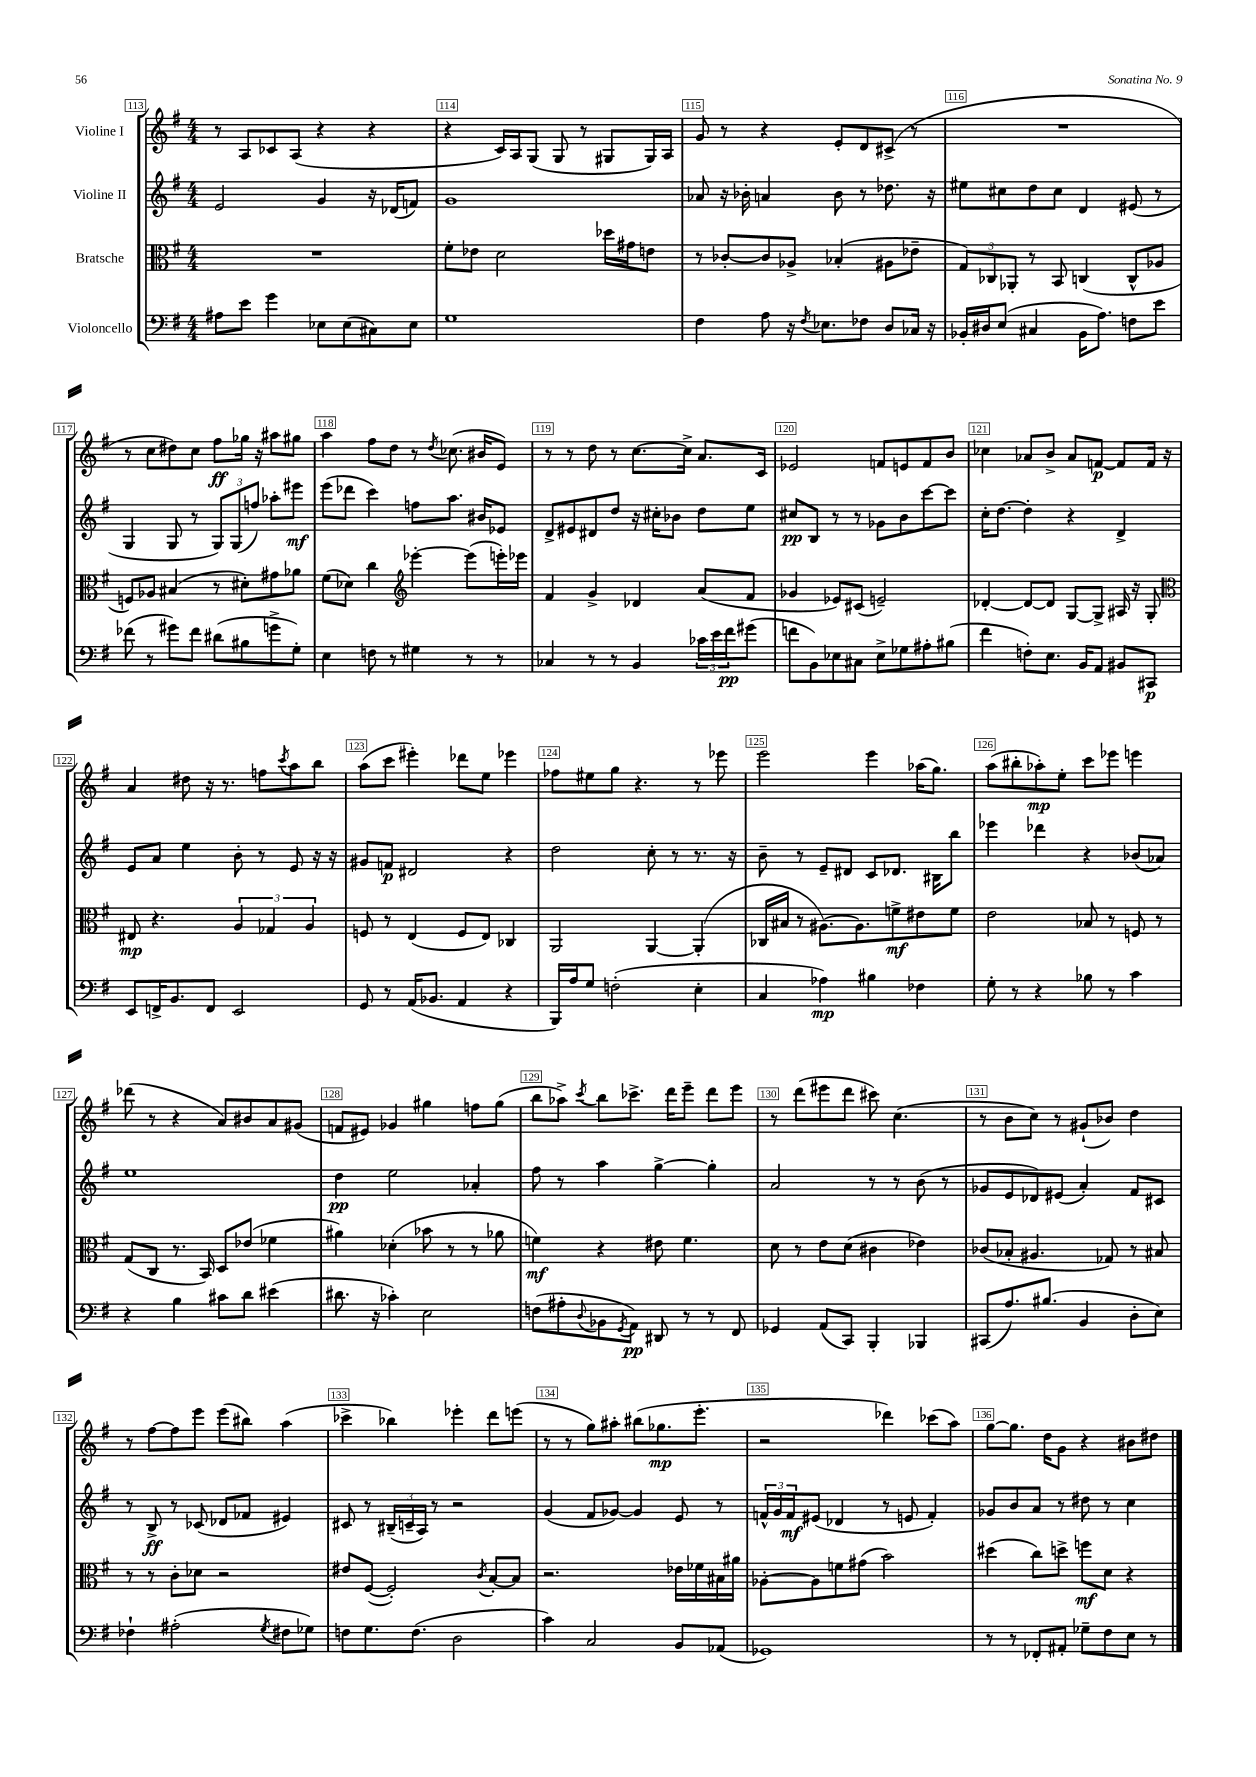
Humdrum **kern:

**kern	**dynam	**kern	**dynam	**kern	**dynam	**kern	**dynam
*part4	*part4	*part3	*part3	*part2	*part2	*part1	*part1
*staff4	*staff4	*staff3	*staff3	*staff2	*staff2	*staff1	*staff1
*I"Violoncello	*	*I"Bratsche	*	*I"Violine II	*	*I"Violine I	*
*clefF4	*	*clefC3	*	*clefG2	*	*clefG2	*
*k[f#]	*	*k[f#]	*	*k[f#]	*	*k[f#]	*
*M4/4	*	*M4/4	*	*M4/4	*	*M4/4	*
=113	=113	=113	=113	=113	=113	=113	=113
8A#X\L	.	1r	.	2e/	.	8r	.
8e\J	.	.	.	.	.	8A/L	.
4g\	.	.	.	.	.	8c-X/	.
.	.	.	.	.	.	(8A/J	.
8E-X\L	.	.	.	4g/	.	4r	.
(8E-\	.	.	.	.	.	.	.
8C#X\)	.	.	.	16r	.	4r	.
.	.	.	.	(16d-X/KL	.	.	.
8E-\J	.	.	.	8fn/J)	.	.	.
=114	=114	=114	=114	=114	=114	=114	=114
1G	.	8f#'\L	.	1g	.	4r	.
.	.	8e-X\J	.	.	.	.	.
.	.	2d\	.	.	.	16c/LL)	.
.	.	.	.	.	.	16A/J	.
.	.	.	.	.	.	(8G/J	.
.	.	.	.	.	.	8G/	.
.	.	.	.	.	.	8r	.
.	.	16dd-X\LL	.	.	.	8G#X/L	.
.	.	16g#X\J	.	.	.	.	.
.	.	8en\J	.	.	.	16G#/L)	.
.	.	.	.	.	.	16A/JJ	.
=115	=115	=115	=115	=115	=115	=115	=115
4F#\	.	8r	.	8a-X/	.	8g/	.
.	.	[8c-X'/L	.	16r	.	8r	.
.	.	.	.	16b-X'\	.	.	.
8A\	.	8c-/]	.	4an/	.	4r	.
16r	.	8A-X^/J	.	.	.	.	.
8qF#/	.	.	.	.	.	.	.
8.E-X\L	.	.	.	.	.	.	.
.	.	(4B-X'/	.	8b-\	.	8e'/L	.
8F-X\J	.	.	.	8r	.	8d/	.
8D/L	.	8A#X\L	.	8.dd-X\	.	(8c#X^/J	.
16C-X/Jk	.	8e-X~\J	.	.	.	8r	.
16r	.	.	.	16r	.	.	.
=116	=116	=116	=116	=116	=116	=116	=116
16BB-X'/LL	.	12G/L)	.	8ee#X\L	.	1r	.
16D#X/J	.	.	.	.	.	.	.
.	.	12C-X/	.	.	.	.	.
(8E/J	.	.	.	8cc#X\	.	.	.
.	.	12AA-X'/J	.	.	.	.	.
4C#X/	.	8r	.	8dd\	.	.	.
.	.	8BB/	.	8cc#\J	.	.	.
16BB-\KL	.	(4Cn/	.	4d/	.	.	.
8.A\J)	.	.	.	.	.	.	.
8Fn\L	.	8C^^/L	.	(8e#X/	.	.	.
8e\J	.	8A-X/J	.	8r	.	.	.
!!LO:LB:g=z
=117	=117	=117	=117	=117	=117	=117	=117
(8f-X\	.	8Fn/L)	.	4G/	.	8r	.
8r	.	8A-X/J	.	.	.	8cc\L	.
8g#X\L)	.	(4B#X/	.	8G/	.	8dd#X\)	.
8f-\J	.	.	.	8r	.	8cc\J	.
(8d#X\L	.	8r	.	12G/L)	.	8ff#\L	ff
.	.	.	.	(12G/	.	.	.
8B#X\	.	8d#X'\L)	.	.	.	16gg-X\Jk	.
.	.	.	.	12ffn/J)	.	.	.
.	.	.	.	.	.	16r	.
8gn^\	.	8g#X\	.	8aa-X'\L	.	8aa#X\L	.
8G'\J)	.	8a-X\J	.	8eee#X\J	mf	8gg#X\J	.
=118	=118	=118	=118	=118	=118	=118	=118
4E\	.	(8f#\L	.	(8eee\L	.	4aa\	.
.	.	8d-X\J)	.	8ddd-X\J	.	.	.
8Fn\	.	4cc\	.	4ccc\)	.	8ff#\L	.
8r	.	.	.	.	.	8dd\J	.
*	*	*clefG2	*	*	*	*	*
4G#X\	.	[4eee-X'\	.	8ffn\L	.	8r	.
.	.	.	.	.	.	8qdd/	.
.	.	.	.	8.aa\J	.	(8.cc-X\	.
8r	.	(8eee-\L]	.	.	.	.	.
.	.	.	.	16b#X/KL	.	16b#X/KL	.
8r	.	16eeen'\L)	.	8e-X/J	.	8e/J)	.
.	.	16eee-X\JJ	.	.	.	.	.
=119	=119	=119	=119	=119	=119	=119	=119
4C-X/	.	4f#/	.	8d^/L	.	8r	.
.	.	.	.	8e#X/	.	8r	.
8r	.	4g^/	.	8d#X/	.	8dd\	.
8r	.	.	.	8dd/J	.	8r	.
4BB/	.	4d-X/	.	16r	.	[8.cc\L	.
.	.	.	.	16cc#X'\KL	.	.	.
.	.	.	.	8b-X\J	.	.	.
.	.	.	.	.	.	16cc^\Jk]	.
24c-X\LL	.	(8a/L	.	8dd\L	.	8.a/L	.
24e\	.	.	.	.	.	.	.
24f#\J	pp	.	.	.	.	.	.
(8g#X\J	.	8f#/J	.	8ee\J	.	.	.
.	.	.	.	.	.	16c/Jk	.
=120	=120	=120	=120	=120	=120	=120	=120
8fn\L	.	4g-X/	.	8cc#X/L	pp	2e-X/	.
8BB\)	.	.	.	8B/J	.	.	.
8E-X\	.	8e-X/L)	.	8r	.	.	.
8C#X\J	.	(8c#X/J	.	8r	.	.	.
8E-^\L	.	2en~/)	.	8g-X\L	.	8fn/L	.
8G-X\	.	.	.	8b\	.	8en/	.
8A#X'\	.	.	.	[8ccc\	.	8f/	.
(8B#X\J	.	.	.	8ccc\J]	.	8b/J	.
=121	=121	=121	=121	=121	=121	=121	=121
4f#\	.	[4d-X'/	.	16cc'\KL	.	4cc-X\	.
.	.	.	.	[8.dd\J	.	.	.
8Fn'\L)	.	8d-/L_	.	4dd'\]	.	8a-X/L	.
8.E\J	.	8d-/J]	.	.	.	8b^/J	.
.	.	[8G/L	.	4r	.	8a-/L	.
16BB/KL	.	.	.	.	.	.	.
8AA/J	.	8G^/J]	.	.	.	[8fn/J	p
8BB#X/L	.	16A#X/	.	4d^/	.	8f/L]	.
.	.	16r	.	.	.	.	.
8CC#X/J	p	8G'/	.	.	.	16f/Jk	.
.	.	.	.	.	.	16r	.
!!LO:LB:g=z
=122	=122	=122	=122	=122	=122	=122	=122
*	*	*clefC3	*	*	*	*	*
8EE/L	.	8E#X/	mp	8e/L	.	4a/	.
16FFn^/K	.	4.r	.	8a/J	.	.	.
8.BB/	.	.	.	.	.	.	.
.	.	.	.	4ee\	.	8dd#X\	.
8FF/J	.	.	.	.	.	16r	.
.	.	.	.	.	.	8.r	.
2EE/	.	6A/	.	8b'\	.	.	.
.	.	.	.	8r	.	8ffn\L	.
.	.	6G-X/	.	.	.	.	.
.	.	.	.	.	.	8qccc/	.
.	.	.	.	8e/	.	8aa\	.
.	.	6A/	.	.	.	.	.
.	.	.	.	16r	.	8bb\J	.
.	.	.	.	16r	.	.	.
=123	=123	=123	=123	=123	=123	=123	=123
8GG/	.	8Fn/	.	8g#X/L	.	(8aa\L	.
8r	.	8r	.	8fn/J	p	8ccc\J	.
(16AA/KL	.	(4E/	.	2d#X/	.	4eee#X'\)	.
8.BB-X/J	.	.	.	.	.	.	.
4AA/	.	8F/L	.	.	.	8ddd-X\L	.
.	.	8E/J)	.	.	.	8ee\J	.
4r	.	4C-X/	.	4r	.	4eee-X\	.
=124	=124	=124	=124	=124	=124	=124	=124
16BBB/LL)	.	2AA/	.	2dd\	.	8ff-X\L	.
16A/J	.	.	.	.	.	.	.
8G/J	.	.	.	.	.	8ee#X\	.
(2Fn'\	.	.	.	.	.	8gg\J	.
.	.	.	.	.	.	4.r	.
.	.	[4AA/	.	8cc'\	.	.	.
.	.	.	.	8r	.	.	.
4E'\	.	(4AA'/]	.	8.r	.	8r	.
.	.	.	.	.	.	8eee-X\	.
.	.	.	.	16r	.	.	.
=125	=125	=125	=125	=125	=125	=125	=125
4C/	.	16C-X/LL	.	8b~\	.	2eee\	.
.	.	16B#X/JJ	.	.	.	.	.
.	.	8r	.	8r	.	.	.
4A-X\)	mp	[8.A#X\L)	.	8e~/L	.	.	.
.	.	.	.	8d#X/J	.	.	.
.	.	8.A#\]	.	.	.	.	.
4B#X\	.	.	.	8c/L	.	4eee\	.
.	.	8fn^\	mf	8.d-X/J	.	.	.
4F-X\	.	8e#X\	.	.	.	(16aa-X\KL	.
.	.	.	.	16B#X\KL	.	8.gg\J)	.
.	.	8f\J	.	8bb\J	.	.	.
=126	=126	=126	=126	=126	=126	=126	=126
8G'\	.	2e\	.	4eee-X\	.	(8aa\L	.
8r	.	.	.	.	.	8bb#X'\	.
4r	.	.	.	4ddd-X\	.	8aa-X'\)	mp
.	.	.	.	.	.	8ee'\J	.
8B-X\	.	8B-X/	.	4r	.	8ccc\L	.
8r	.	8r	.	.	.	8eee-X\J	.
4c\	.	8Fn/	.	(8b-X/L	.	4eeen\	.
.	.	8r	.	8a-X/J)	.	.	.
!!LO:LB:g=z
=127	=127	=127	=127	=127	=127	=127	=127
4r	.	(8G/L	.	1ee	.	(8ddd-X\	.
.	.	8C/J	.	.	.	8r	.
4B\	.	8.r	.	.	.	4r	.
.	.	16BB/)	.	.	.	.	.
8c#X\L	.	8D/L	.	.	.	8a/L)	.
8d\J	.	(8e-X/J	.	.	.	8b#X/	.
(4e#X\	.	4f-X\	.	.	.	8a/	.
.	.	.	.	.	.	(8g#X/J	.
=128	=128	=128	=128	=128	=128	=128	=128
8.d#X\	.	4a#X\)	.	4dd\	pp	8fn/L	.
.	.	.	.	.	.	8e#X/J)	.
16r	.	.	.	.	.	.	.
4c-X'\)	.	(4d-X'\	.	2ee\	.	4g-X/	.
2E\	.	8b-X\	.	.	.	4gg#X\	.
.	.	8r	.	.	.	.	.
.	.	8r	.	4a-X'/	.	8ffn\L	.
.	.	8a-X\	.	.	.	(8gg#\J	.
=129	=129	=129	=129	=129	=129	=129	=129
(8Fn\L	.	4fn\)	mf	8ff#\	.	8bb\L	.
8A#X'\	.	.	.	8r	.	8aa-X^\J)	.
8qqD/	.	.	.	.	.	8qccc/	.
8BB-X\	.	4r	.	4aa\	.	8bb\L	.
8qGG/	.	.	.	.	.	.	.
8AA\J)	pp	.	.	.	.	8.ccc-X^\J	.
8DD#X/	.	8e#X\	.	[4gg^\	.	.	.
.	.	.	.	.	.	16ddd\KL	.
8r	.	4.f\	.	.	.	8eee~\J	.
8r	.	.	.	4gg'\]	.	8ddd\L	.
8FF#/	.	.	.	.	.	8eee\J	.
=130	=130	=130	=130	=130	=130	=130	=130
4GG-X/	.	8d\	.	2a/	.	8r	.
.	.	8r	.	.	.	(8ddd\L	.
(8AA/L	.	8e\L	.	.	.	8eee#X\	.
8CC/J)	.	(8d\J	.	.	.	8ddd\J	.
4BBB'/	.	4c#X\	.	8r	.	8ccc#X\)	.
.	.	.	.	8r	.	(4.cc\	.
4BBB-X/	.	4e-X\)	.	(8b\	.	.	.
.	.	.	.	8r	.	.	.
=131	=131	=131	=131	=131	=131	=131	=131
(8CC#X/L	.	(8c-X/L	.	8g-X/L	.	8r	.
8.A/)	.	8B-X'/J	.	8e/	.	8b\L	.
.	.	4.A#X/	.	8d-X/)	.	8cc\J)	.
(8.B#X/J	.	.	.	.	.	.	.
.	.	.	.	(8e#X/J	.	8r	.
4BB/	.	.	.	4a'/)	.	(8g#X`/L	.
.	.	8G-X/)	.	.	.	8b-X/J)	.
8D'\L	.	8r	.	8f#/L	.	4dd\	.
8E\J)	.	8B#X/	.	8c#X/J	.	.	.
!!LO:LB:g=z
=132	=132	=132	=132	=132	=132	=132	=132
4F-X`\	.	8r	.	8r	.	8r	.
.	.	8r	.	8B^/	ff	[8ff#\L	.
(2A#X'\	.	8c'\L	.	8r	.	8ff#\]	.
.	.	8d-X\J	.	(8c-X/	.	8eee\J	.
.	.	2r	.	8d-X/L	.	(8eee\L	.
.	.	.	.	8f-X/J	.	8bb#X\J)	.
8qG/	.	.	.	.	.	.	.
8F#X\L	.	.	.	4e#X/)	.	(4aa\	.
8G-X\J)	.	.	.	.	.	.	.
=133	=133	=133	=133	=133	=133	=133	=133
8Fn\L	.	8e#X/L	.	8c#X/	.	4ccc-X^\	.
8.G\	.	([8F#/J	.	8r	.	.	.
.	.	2F#'/])	.	(24B#X~/LL	.	4bb-X\)	.
.	.	.	.	24cn~/	.	.	.
(8.F\J	.	.	.	.	.	.	.
.	.	.	.	24A/JJ)	.	.	.
.	.	.	.	8r	.	.	.
2D\	.	.	.	2r	.	4eee-X'\	.
.	.	8qc/	.	.	.	.	.
.	.	[8B'/L	.	.	.	8ddd\L	.
.	.	8B/J]	.	.	.	(8eeen\J	.
=134	=134	=134	=134	=134	=134	=134	=134
4c\)	.	2.r	.	(4g/	.	8r	.
.	.	.	.	.	.	8r	.
2C/	.	.	.	8f#/L	.	8gg\L)	.
.	.	.	.	[8g-X/J)	.	8aa#X'\J	.
.	.	.	.	4g-/]	.	(8bb#X\L	.
.	.	.	.	.	.	8.gg-X\	mp
8BB/L	.	16e-X\LL	.	8e/	.	.	.
.	.	16f-X\	.	.	.	8.eee'\J	.
(8AA-X/J	.	16B#X\	.	8r	.	.	.
.	.	16a#X\JJ	.	.	.	.	.
=135	=135	=135	=135	=135	=135	=135	=135
1GG-X)	.	[8A-X'\L	.	24fn^^/LL	.	2r	.
.	.	.	.	24g/	.	.	.
.	.	.	.	24f/J	mf	.	.
.	.	8A-\]	.	(8e#X/J	.	.	.
.	.	8fn\	.	4d-X/	.	.	.
.	.	(8g#X\J	.	.	.	.	.
.	.	2b\)	.	8r	.	4ddd-X\)	.
.	.	.	.	8en/	.	.	.
.	.	.	.	4f'/)	.	(8ccc-X\L	.
.	.	.	.	.	.	8aa\J)	.
=136	=136	=136	=136	=136	=136	=136	=136
8r	.	(4dd#X\	.	8g-X/L	.	[8gg\L	.
8r	.	.	.	8b/	.	8.gg\J]	.
8FF-X'/L	.	8cc\L)	.	8a/J	.	.	.
.	.	.	.	.	.	16dd\KL	.
8AA#X'/J	.	8ddn^\J	.	8r	.	8g\J	.
8G-X~\L	.	8ffn\L	mf	8dd#X\	.	4r	.
8F#\	.	8d\J	.	8r	.	.	.
8E\J	.	4r	.	4cc\	.	8b#X\L	.
8r	.	.	.	.	.	8dd#X\J	.
==	==	==	==	==	==	==	==
*-	*-	*-	*-	*-	*-	*-	*-
